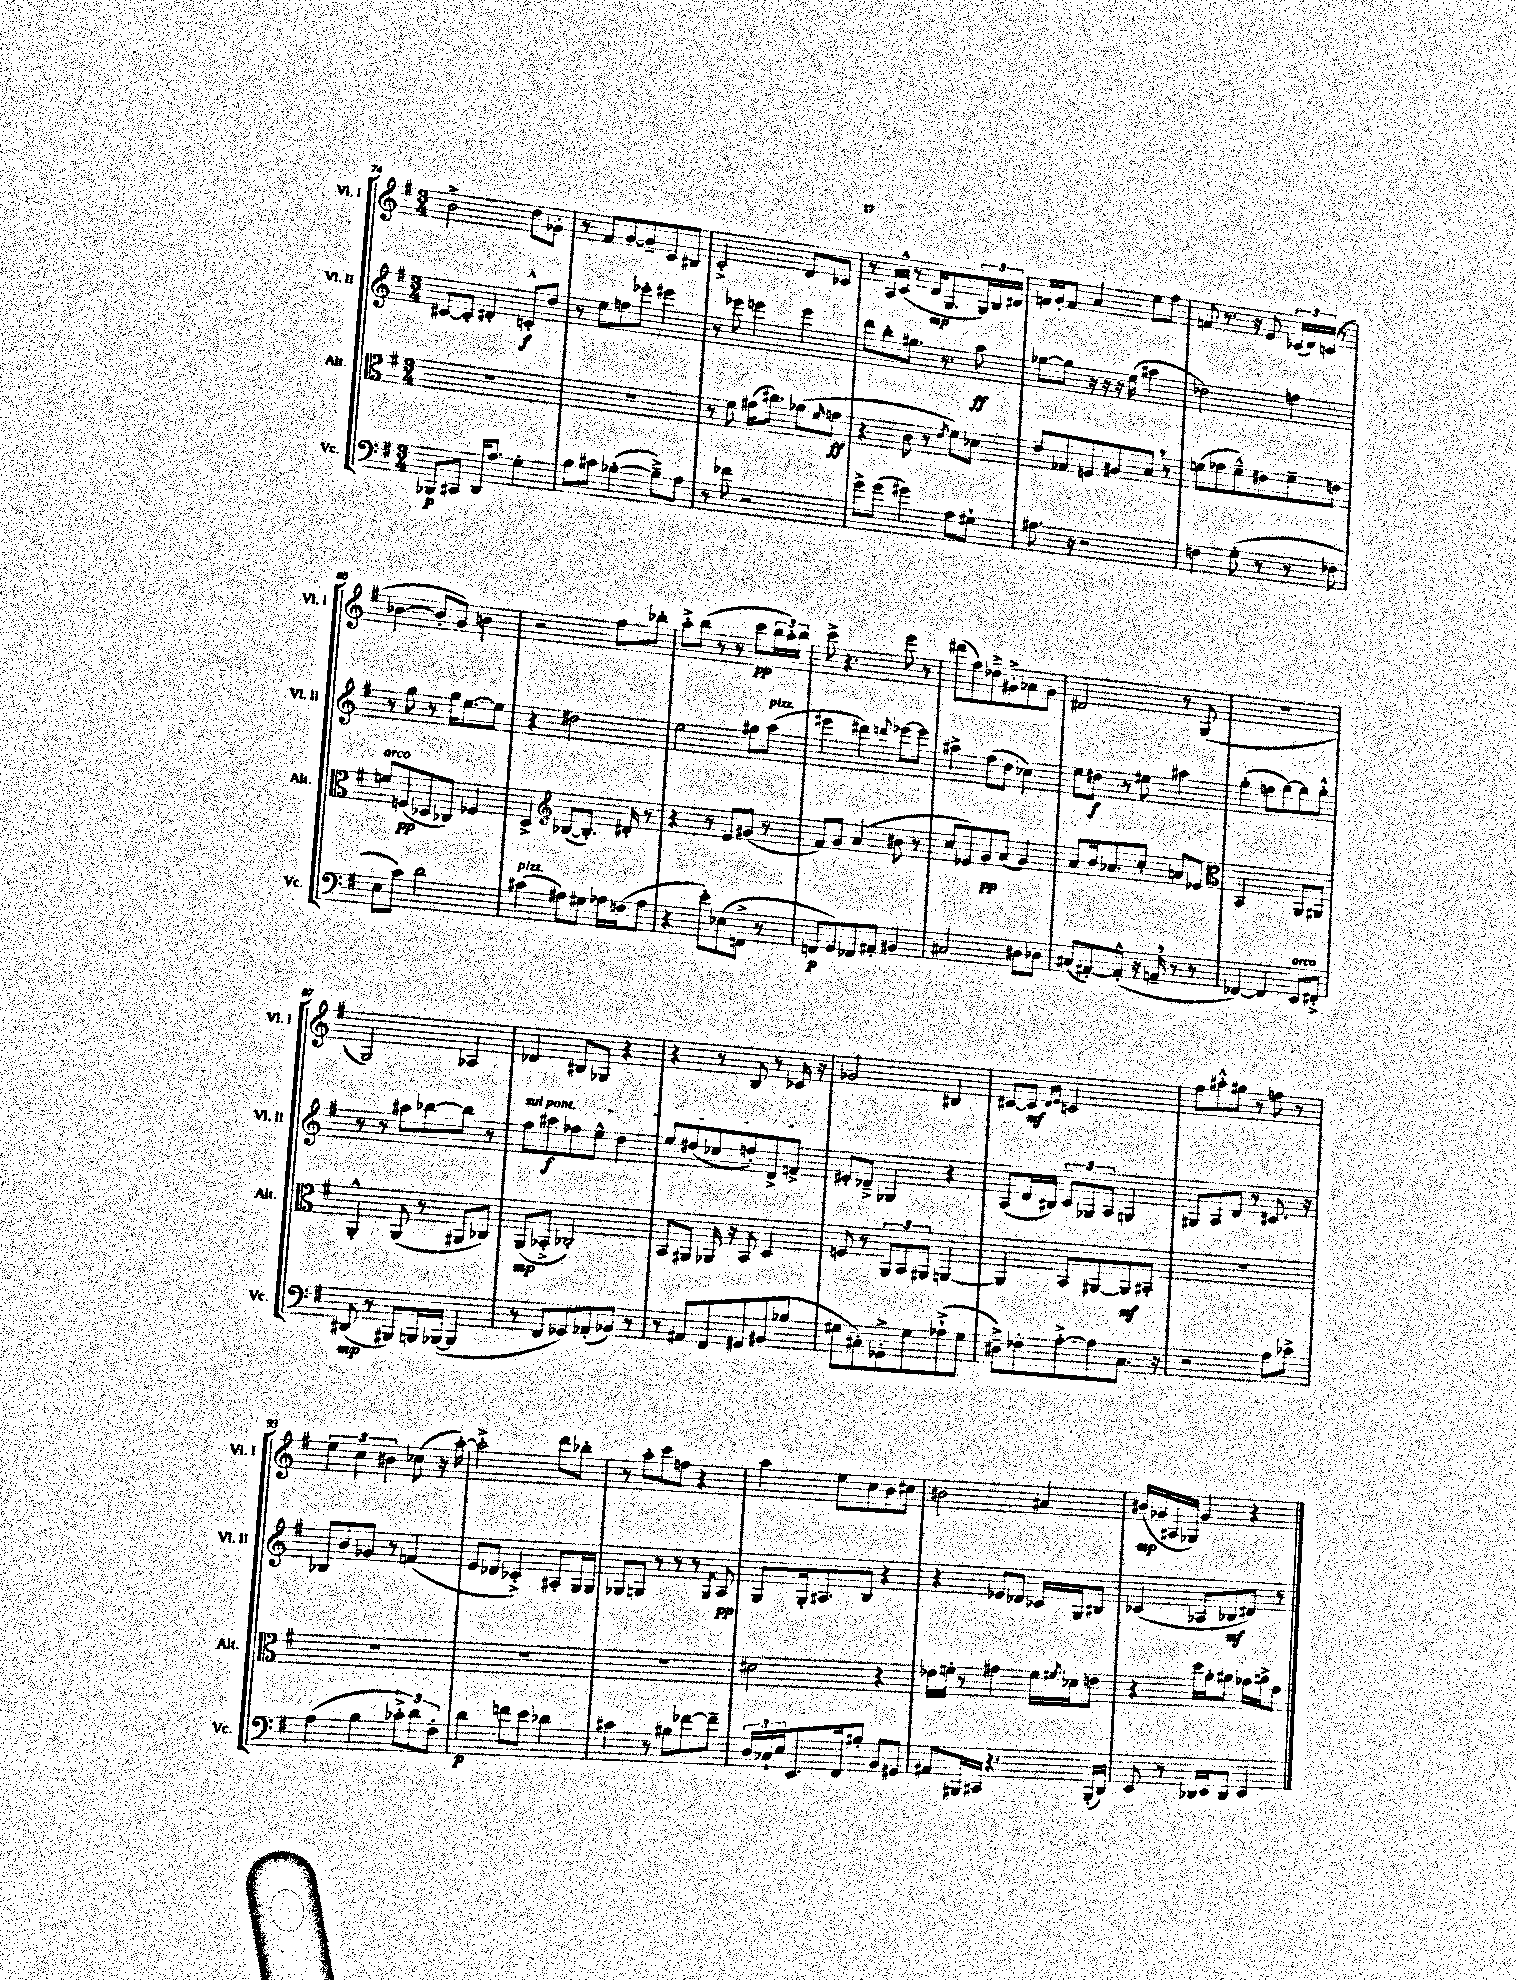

**kern	**dynam	**kern	**dynam	**kern	**dynam	**kern	**dynam
*part4	*part4	*part3	*part3	*part2	*part2	*part1	*part1
*staff4	*staff4	*staff3	*staff3	*staff2	*staff2	*staff1	*staff1
*I"Vc.	*	*I"Alt.	*	*I"Vl. II	*	*I"Vl. I	*
*I'Vc.	*	*I'Alt.	*	*I'Vl. II	*	*I'Vl. I	*
*clefF4	*	*clefC3	*	*clefG2	*	*clefG2	*
*k[f#]	*	*k[f#]	*	*k[f#]	*	*k[f#]	*
*M3/4	*	*M3/4	*	*M3/4	*	*M3/4	*
=74	=74	=74	=74	=74	=74	=74	=74
8BBB-X/L	p	2.r	.	[8c#X/L	.	2b^\	.
8CC#X/J	.	.	.	8c#'/J]	.	.	.
16DD/KL	.	.	.	4d#X'/	.	.	.
8.A/J	.	.	.	.	.	.	.
4G'\	.	.	.	8cn'^^/L	f	8dd\L	.
.	.	.	.	8dd/J	.	8g-X'\J	.
=75	=75	=75	=75	=75	=75	=75	=75
8B\L	.	2.r	.	8r	.	8r	.
8c#X\J	.	.	.	8ee\L	.	8f#/L	.
([4B-X'\	.	.	.	8ffn\	.	[8g/	.
.	.	.	.	8eee-X'\J	.	8g~/]	.
8B-~^\L])	.	.	.	4eee#X\	.	8c/	.
8A\J	.	.	.	.	.	8B#X/J	.
=76	=76	=76	=76	=76	=76	=76	=76
8r	.	8r	.	8r	.	2c'^/	.
8f-X\	.	8f#\	.	8eee-X\	.	.	.
2r	.	(16g#X\KL	.	4eeen\	.	.	.
.	.	8.cc#X\J)	.	.	.	.	.
.	.	(8a-X\L	.	4eee\	.	8d/L	.
.	.	16qqf#/	.	.	.	.	.
.	.	8gn\J	ff	.	.	8c-X/J	.
=77	=77	=77	=77	=77	=77	=77	=77
8g^\L	.	4r	.	8ddd\L	.	8r	.
(8g\J	.	.	.	8bb'\	.	16A/LL	.
.	.	.	.	.	.	(16c^^/JJ	.
4g#X\)	.	8c\	.	8.gg#X\J	.	8r	.
.	.	8r	.	.	.	16d/KL	mp
.	.	.	.	8.r	.	8.G/	.
.	.	8qe/	.	.	.	.	.
8A\L	.	8f#\L)	.	.	.	.	.
8G#X`\J	.	8d-X\J	.	8aa\	ff	24G/L)	.
.	.	.	.	.	.	24B/	.
.	.	.	.	.	.	24d#X/JJ	.
=78	=78	=78	=78	=78	=78	=78	=78
8.A#X\	.	8e/L	.	[8gg-X\L	.	16fn/LL	.
.	.	.	.	.	.	16g'/J	.
.	.	8G-X/	.	8gg-\J]	.	8f/J	.
16r	.	.	.	.	.	.	.
2r	.	8Fn/	.	16r	.	4a/	.
.	.	.	.	16r	.	.	.
.	.	8A#X/	.	16r	.	.	.
.	.	.	.	(16ee\	.	.	.
.	.	8B,/J	.	4aa#X\	.	8ee\L	.
.	.	8r	.	.	.	8ff#\J	.
=79	=79	=79	=79	=79	=79	=79	=79
4Fn\	.	(8fn\L	.	2dd-X\)	.	8fn/	.
.	.	8g-X\	.	.	.	8.r	.
(8G'\	.	8f~^^\)	.	.	.	.	.
.	.	.	.	.	.	16r	.
8r	.	8e#X\	.	.	.	8e/	.
8r	.	8f~\	.	4ffn\	.	(24c-X/LL	.
.	.	.	.	.	.	24d/)	.
.	.	.	.	.	.	(24cn/JJ	.
8F-X\	.	8en\J	.	.	.	8r	.
!!LO:LB:g=z
=80	=80	=80	=80	=80	=80	=80	=80
!	!	!LO:TX:a:i:t=arco	!	!	!	!	!
8E\L	.	8fn/L	.	8r	.	[4b-X\	.
8c\J)	.	(8Fn/	pp	8gg\	.	.	.
2d\	.	8D-X/	.	8r	.	8b-'/L]	.
.	.	8C-X/J)	.	16gg\KL	.	8g/J)	.
.	.	.	.	[8.ee\	.	.	.
.	.	4F-X/	.	.	.	4bn\	.
.	.	.	.	8ee\J]	.	.	.
=81	=81	=81	=81	=81	=81	=81	=81
!LO:TX:a:i:t=pizz.	!	!	!	!	!	!	!
(4c#X\	.	4D^/	.	4r	.	2r	.
*	*	*clefG2	*	*	*	*	*
8A#X\L)	.	([8B-X/L	.	2dd#X\	.	.	.
8G#X\J	.	8.B-'/J])	.	.	.	.	.
16A-X\LL	.	.	.	.	.	8ff#\L	.
(16Fn\J	.	16d#X'/	.	.	.	.	.
8A-\J	.	8r	.	.	.	8bb-X'\J	.
=82	=82	=82	=82	=82	=82	=82	=82
4r	.	4r	.	2ee\	.	8aa'^\L	.
.	.	.	.	.	.	(8bb\J	.
8e'\L)	.	8r	.	.	.	8r	.
(8E-X\	.	8e/L	.	.	.	8r	.
8FFn^\J	.	(8g#X/J	.	8gg#X\L	.	8ccc\L	pp
!	!	!	!	!LO:TX:a:i:t=pizz.	!	!	!
8r	.	8r	.	(8aa\J	.	24bb\L	.
.	.	.	.	.	.	24aa'\)	.
.	.	.	.	.	.	24bb\JJ	.
=83	=83	=83	=83	=83	=83	=83	=83
8FFn/L	p	8f#/L)	.	4eee#X\	.	8ccc^\	.
8GG/)	.	8g/J	.	.	.	4.r	.
8FF-X/	.	(4a/	.	4ddd#X\)	.	.	.
8AA#X'/J	.	.	.	.	.	.	.
.	.	.	.	8qqdddn/	.	.	.
4BB#X/	.	8b#X\	.	[8eee-X\L	.	8eee\	.
.	.	8r	.	8eee-\J]	.	8r	.
=84	=84	=84	=84	=84	=84	=84	=84
2C#X/	.	8cc/L	.	4aa#X^\	.	(8ddd#X\L	.
.	.	8e-X/)	.	.	.	8ff#\)	.
.	.	8g/	pp	(8ff#\L	.	8dd-X~^\	.
.	.	(8a/J	.	8dd\J	.	8g#X'^\	.
8D#X\L	.	4g/)	.	4cc-X\)	.	8a-X\	.
8D-X\J	.	.	.	.	.	8g#\J	.
=85	=85	=85	=85	=85	=85	=85	=85
(8C#X/L	.	8a/L	.	8ee\L	.	2d#X/	.
[8AA#X'/)	.	16b/k	.	8dd#X\J	f	.	.
.	.	8.a-X/	.	.	.	.	.
(8AA#'^^/J]	.	.	.	8r	.	.	.
16r	.	8cc'/J	.	8ee#X\	.	.	.
16AAn~,/	.	.	.	.	.	.	.
8r	.	8an/L	.	4aa#X\	.	8r	.
8r	.	8e-X/J	.	.	.	(8G/	.
=86	=86	=86	=86	=86	=86	=86	=86
*	*	*clefC3	*	*	*	*	*
[4FF-X/)	.	2BB/	.	(4gg'\	.	2.r	.
4FF-/]	.	.	.	8ffn\L	.	.	.
.	.	.	.	[8gg\)	.	.	.
!LO:TX:a:i:t=arco	!	!	!	!	!	!	!
8EE/L	.	8AA/L	.	8gg\]	.	.	.
8FF#X'^/J	.	8AA#X/J	.	8gg'^^\J	.	.	.
!!LO:LB:g=z
=87	=87	=87	=87	=87	=87	=87	=87
(8DD#X/	mp	4AA'^^/	.	8r	.	2G/)	.
8r	.	.	.	8r	.	.	.
8BBB#X/L)	.	(8AA/	.	8aa#X\L	.	.	.
16BBBn/L	.	8r	.	[8bb-X\	.	.	.
([16BBB-X/JJ	.	.	.	.	.	.	.
4BBB-/]	.	8AA#X/L	.	8bb-\J]	.	4A-X/	.
.	.	8C-X/J)	.	8r	.	.	.
=88	=88	=88	=88	=88	=88	=88	=88
!	!	!	!	!LO:TX:a:i:t=sul pont.	!	!	!
8r	.	(8AA/L	mp	8ff#\L	.	4d-X/	.
8FF#/L	.	8BB-X'^/J	.	8aa#X\	f	.	.
8GG-X/)	.	2C-X'/)	.	8ff-X\	.	8B#X/L	.
(8AA-X'/	.	.	.	8ee^^\J	.	8G-X/J	.
8BB-X/J)	.	.	.	4dd\	.	4r	.
8r	.	.	.	.	.	.	.
=89	=89	=89	=89	=89	=89	=89	=89
8r	.	8BB/L	.	8ee/L	.	4r	.
8AA#X/L	.	8AA#X/J	.	(8dd#X/	.	.	.
8FF#/	.	16AA-X/	.	8cc-X/	.	8r	.
.	.	16r	.	.	.	.	.
8GG#X/	.	8BB/	.	8ddn'/)	.	8B/	.
(8BB#X/	.	4D/	.	8d^/	.	8r	.
8B-X/J	.	.	.	8fn^/J	.	16c-X/	.
.	.	.	.	.	.	16r	.
=90	=90	=90	=90	=90	=90	=90	=90
8G#X\L	.	8Fn/	.	8e#X'/L	.	2g-X/	.
8C#X'\)	.	8r	.	8d-X~^/J	.	.	.
8GG-X'^\	.	12AA/L	.	4G-X/	.	.	.
.	.	12BB/	.	.	.	.	.
8G#\	.	.	.	.	.	.	.
.	.	12AA#X/J	.	.	.	.	.
(8A-X`^\	.	[4AAn/	.	4r	.	4B#X/	.
8G#\J	.	.	.	.	.	.	.
=91	=91	=91	=91	=91	=91	=91	=91
8D#X~^\L)	.	4AA/]	.	(8A/L	.	[8c#X/L	.
8F-X'\	.	.	.	16d/L	.	8c#/J]	mf
.	.	.	.	16B#X/JJ)	.	.	.
.	.	.	.	.	.	16qqd/LL	.
.	.	.	.	.	.	16qqe/JJ	.
[8A'^\	.	8BB/L	.	12c/L	.	2cn/	.
.	.	.	.	12G-X/	.	.	.
8A\]	.	[8AA#X/	.	.	.	.	.
.	.	.	.	12A/J	.	.	.
8.C\J	.	8AA#/]	mf	4Gn/	.	.	.
.	.	8BB#X'/J	.	.	.	.	.
16r	.	.	.	.	.	.	.
=92	=92	=92	=92	=92	=92	=92	=92
2r	.	2.r	.	8G#X/L	.	8ff#\L	.
.	.	.	.	8A/	.	8aa#X'^^\	.
.	.	.	.	8d/J	.	8gg#X\J	.
.	.	.	.	8r	.	8r	.
8A\L	.	.	.	8.c#X/	.	8ffn\	.
8c-X^\J	.	.	.	.	.	8r	.
.	.	.	.	16r	.	.	.
!!LO:LB:g=z
=93	=93	=93	=93	=93	=93	=93	=93
(4A\	.	2.r	.	8B-X/L	.	6ee\	.
.	.	.	.	8b/	.	.	.
.	.	.	.	.	.	6cc\	.
4B\	.	.	.	8g-X/J	.	.	.
.	.	.	.	.	.	6b#X\	.
.	.	.	.	8r	.	.	.
12c-X'^\L)	.	.	.	(4fn/	.	(8cc-X\	.
12d\	.	.	.	.	.	.	.
.	.	.	.	.	.	16r	.
12F#'\J	.	.	.	.	.	.	.
.	.	.	.	.	.	[16aa'\)	.
=94	=94	=94	=94	=94	=94	=94	=94
4d\	p	2.r	.	8e/L	.	2aa'^\]	.
.	.	.	.	8d-X/J	.	.	.
8fn\L	.	.	.	4c-X'^/)	.	.	.
8e\J	.	.	.	.	.	.	.
4d-X\	.	.	.	8A#X'/L	.	8ddd\L	.
.	.	.	.	16G/L	.	8bb-X'\J	.
.	.	.	.	16G/JJ	.	.	.
=95	=95	=95	=95	=95	=95	=95	=95
4c#X\	.	2.r	.	8G-X/L	.	8r	.
.	.	.	.	8Gn/J	.	8aa'\L	.
8r	.	.	.	8r	.	8ccc\	.
8B#X\L	.	.	.	8r	.	8ffn\J	.
[8f-X\	.	.	.	8r	.	4r	.
.	.	.	.	8qG/	.	.	.
8f-~\J]	.	.	.	8A/	pp	.	.
=96	=96	=96	=96	=96	=96	=96	=96
24D/LL	.	2d#X\	.	8G/L	.	4aa\	.
24C-X`/	.	.	.	.	.	.	.
24E/J	.	.	.	.	.	.	.
8.EE/	.	.	.	16G'/k	.	.	.
.	.	.	.	8.A#X/	.	.	.
.	.	.	.	.	.	8ee\L	.
16FF#/k	.	.	.	.	.	.	.
8B#X'/J	.	.	.	8B/J	.	8cc\	.
8BB/L	.	4r	.	4r	.	8b\	.
8GG#X/J	.	.	.	.	.	8cc#X\J	.
=97	=97	=97	=97	=97	=97	=97	=97
8AA#X/L	.	16e-X\LL	.	4r	.	2b#X\	.
.	.	16fn'\JJ	.	.	.	.	.
16BBB#X/L	.	8r	.	.	.	.	.
16CC#X/JJ	.	.	.	.	.	.	.
4.r	.	4g#X\	.	8e-X/L	.	.	.
.	.	.	.	8d-X/J	.	.	.
.	.	16f\LL	.	16c-X/LL	.	4a#X/	.
.	.	8qf#X/	.	.	.	.	.
.	.	16d-X\J	.	16G/J	.	.	.
(16BBB#'/LL	.	8en\J	.	8B#X/J	.	.	.
16DD/JJ)	.	.	.	.	.	.	.
=98	=98	=98	=98	=98	=98	=98	=98
8EE/	.	4r	.	(4c-X/	.	(16b#X/LL	mp
.	.	.	.	.	.	16g-X/	.
8r	.	.	.	.	.	16A#X/	.
.	.	.	.	.	.	16G-X/JJ)	.
16DD-X/LL	.	16dd\LL	.	8A-X/L	.	4g-/	.
16EE/J	.	16a'\J	.	.	.	.	.
8DD-/J	.	8a#X\J	.	8B-X/	mf	.	.
4EE/	.	16g-X\LL	.	8d#X/J)	.	4r	.
.	.	16an^\J	.	.	.	.	.
.	.	8e\J	.	8r	.	.	.
==	==	==	==	==	==	==	==
*-	*-	*-	*-	*-	*-	*-	*-
